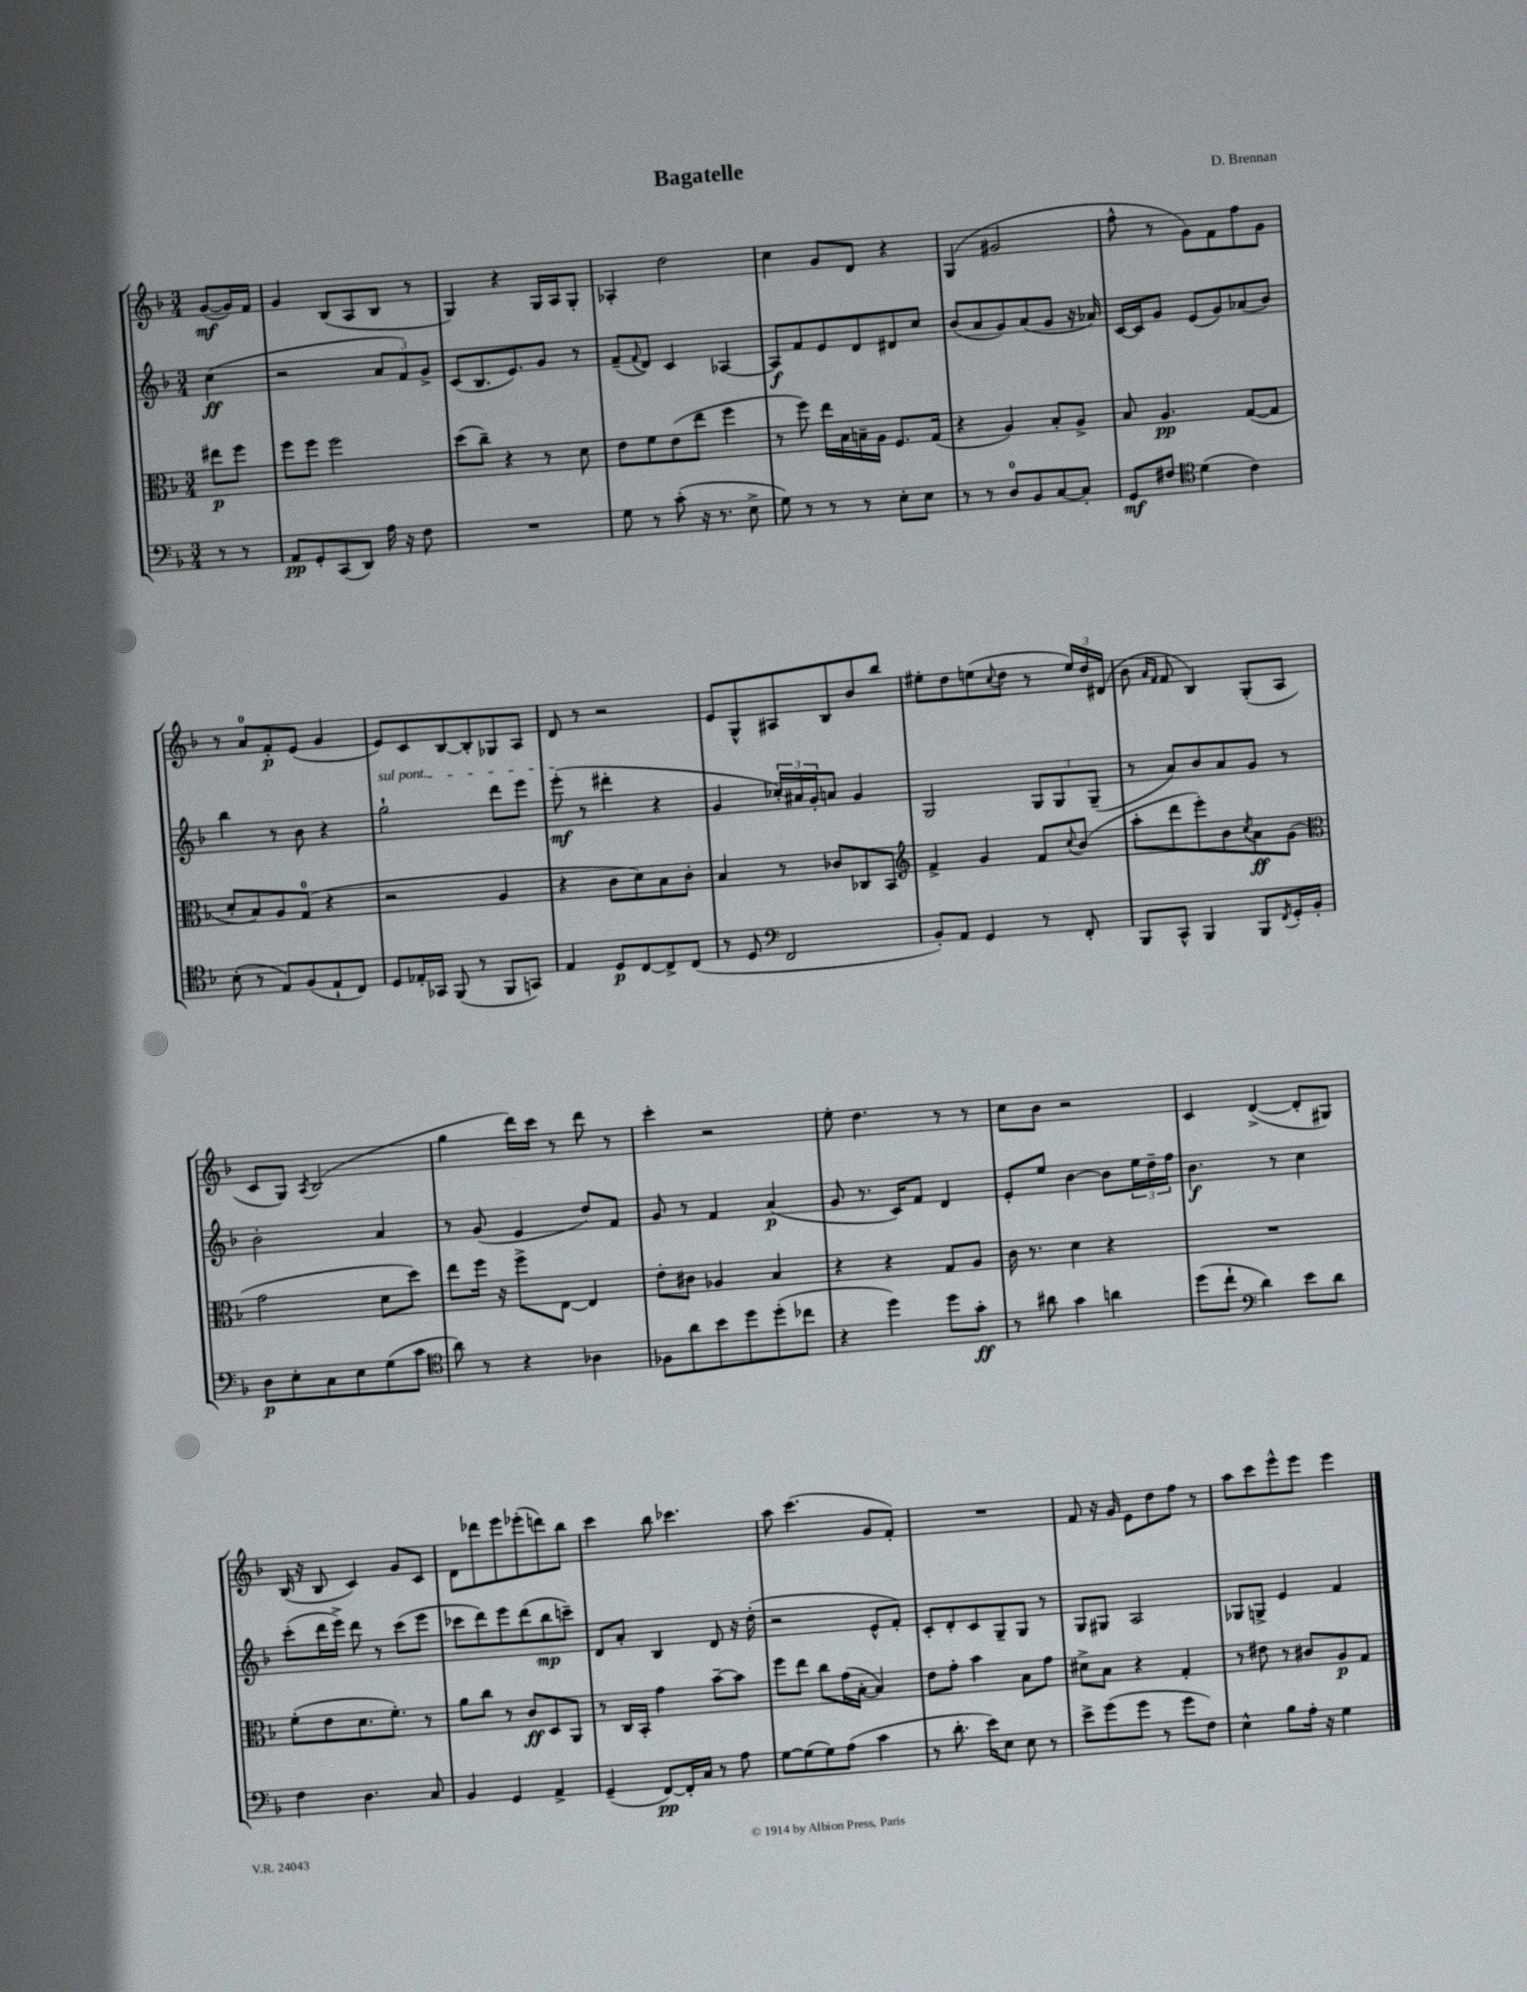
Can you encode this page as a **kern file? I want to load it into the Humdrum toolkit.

**kern	**kern	**kern	**kern
*staff4	*staff3	*staff2	*staff1
*clefF4	*clefC3	*clefG2	*clefG2
*k[b-]	*k[b-]	*k[b-]	*k[b-]
*M3/4	*M3/4	*M3/4	*M3/4
8r	8ee#	(4cc	([8g
8r	8ff	.	16g])
.	.	.	16f
=	=	=	=
8AA	8ff	2r	4g
8GG'	8ff	.	.
(8CC	2ff	.	(8B-
8DD)	.	.	8A
16A	.	12a	8B-
16r	.	.	.
.	.	12f)	.
8F	.	.	8r
.	.	12g^	.
=	=	=	=
2.r	(8dd	(8c	4G)
.	8cc~)	8.B-	.
.	4r	.	4r
.	.	8.e)	.
.	8r	8g	16G
.	.	.	16A
.	8d	8r	8G'
=	=	=	=
8G	8e	(8f~	4A-'
.	.	8qqf	.
8r	8f	8d)	.
(8c'	(8e	4c	2dd
16r	8ee	.	.
8.r	.	.	.
.	4ff	[4A-	.
8E^	.	.	.
=	=	=	=
8G)	8r	8A-]	4cc
8r	8ff)	8f	.
8r	16ee	8e	8g
.	16B-	.	.
8r	16B~	8d	8d
.	16A	.	.
8E'	8.F	8d#	4r
8E	.	8cc	.
.	(16G	.	.
=	=	=	=
8r	4r	(8b-	(4G
8r	.	8a	.
8D	4A)	8g)	2g#
8BB-	.	(8a	.
[8C	8B-'	8g	.
8C']	8A^	16r	.
.	.	16a-)	.
=	=	=	=
8GG	8B-	[16c	8ff^^
.	.	16c]	.
8F#	4.A	8g	8r
*clefC4	*	*	*
(4d	.	(8e	8g)
.	.	8g)	8f
4c)	([8G	(8a-	8ff
.	8G]	8b-)	8g
=	=	=	=
(8B-'	8d'	4bb-	8r
8r	8B-)	.	8a
8E)	8A	8r	8f'
(8F	(8G	8b-	(8e
8E`	4r	4r	4g
8C)	.	.	.
=	=	=	=
8D	2r	2gg`	8e)
16E-'	.	.	8c
16GG-	.	.	.
(8FF	.	.	[8B-
8r	.	.	8B-']
8FF	4A	8ddd	8G-
8GG)	.	8eee	8A
=	=	=	=
4E	4r	(8eee'	8d
.	.	8r	8r
8D	8c	4ddd#'	2r
[8C	8d)	.	.
8C^]	8B-	4r	.
(8C	8c'	.	.
=	=	=	=
8r	4B-	4g	8e
8D	.	.	8G^^
*clefF4	*	*	*
2FF	8r	24cc-')	8A#
.	.	24a#	.
.	.	24g'	.
.	8c-	8a	8B-
.	8C-	4g	8b-
.	8BB-	.	8bb-
=	=	=	=
*	*clefG2	*	*
8BB-')	4f^	2G	8ee#'
8AA	.	.	8dd
4GG	4g	.	(8ee
.	.	.	8qqcc
.	.	.	8dd
8r	8f	12G	8r
.	.	12G	.
.	8qqcc	.	.
8FF'	(8b-	.	24ee)
.	.	(12G~	24dd
.	.	.	(24d#
=	=	=	=
8BBB-	8aa'	8r	8b-
.	.	.	16qqa
.	.	.	16qqf
8CC^^	8ddd	8a)	8f
4BBB-	8eee')	8b-	4B-)
.	8b-	8a	.
.	8qcc	.	.
8BBB-	8a	8g	(8G'
8qFF	.	.	.
16GG'	(8g	8r	8A
16BB-'	.	.	.
=	=	=	=
*	*clefC3	*	*
8D	2g	2b-'	8c
8E'	.	.	8G)
.	.	.	8qA
8C	.	.	(2B-
8E	.	.	.
(8G	8d	4a	.
8c	8dd)	.	.
=	=	=	=
*clefC4	*	*	*
8a)	8ee	8r	4gg
8r	16ff	(8g	.
.	16r	.	.
4r	8ff^	4e	16ddd)
.	.	.	16ccc
.	[8E	.	8r
4A-	4E]	8dd)	8ddd
.	.	8f	8r
=	=	=	=
8F-	8e'	8g	4ccc'
8a	8c#	8r	.
8b-	4A-	4f	2r
8dd	.	.	.
(8dd'	4B-	(4a	.
8cc-	.	.	.
=	=	=	=
4r	4r	8g	8ee'
.	.	8.r	4.dd
4dd)	4r	.	.
.	.	16c)	.
.	.	8f	.
8dd	8G	4d	8r
8g'	8A	.	8r
=	=	=	=
8r	16c	8e'	8cc
.	8.r	.	.
8a#	.	8ee	8b-
4g	4d	[4b-	2r
4a	4r	8b-]	.
.	.	24ee	.
.	.	24dd~	.
.	.	24ff	.
=	=	=	=
(8dd	2.r	4.b-	4c
8cc`	.	.	.
*clefF4	*	*	*
4d)	.	.	([4d^
.	.	8r	.
8e	.	4cc	8d']
8d	.	.	8G#)
=	=	=	=
4F	(8f'	(8ccc'	(16B-
.	.	.	16r
.	8e	16ddd	8B-
.	.	16eee^)	.
4.D	8.d	8ddd	4c)
.	.	8r	.
.	8.f')	.	.
.	.	(8ccc	8g
8C	8r	8eee	8c
=	=	=	=
4BB-	8a	8ccc-	8d
.	8cc	8ddd)	8ddd-
4GG	8r	8eee	8eee
.	8c	(8ddd	(8eee-'
4AA^	8D	8bb-	8ddd)
.	8AA	8ccc~)	8bb-
=	=	=	=
(4GG~	8r	8d	4ccc
.	16C	8a'	.
.	16BB-'	.	.
[8FF)	4g	4B-	8bb-
16FF']	.	.	4.ccc-
16C	.	.	.
8r	[8b-~	8d	.
8A	8b-]	16r	.
.	.	(16dd'	.
=	=	=	=
[8G	8ff	2r	8aa
(8G]	8ee	.	(4.ccc
8G)	8cc	.	.
(8A	(16g	.	.
.	[16B-'	.	.
4c	4B-])	8e^^	8g
.	.	8f')	8f')
=	=	=	=
8r	8e	8c'	2.r
8.d'	8g'	8d'	.
.	4b-	8c	.
16e)	.	.	.
8E	.	8G~	.
8E	8B-	8G	.
8r	8g	8r	.
=	=	=	=
8e^	8d#^	8G	8f
(8g	8B-	8G#	16r
.	.	.	16g
8g	4r	2A	8e
8r	.	.	8dd
8g	4G'	.	8ff
8F)	.	.	8r
=	=	=	=
4E^^	8r	8G-	8aa
.	8e#	8G^	8ccc
8B-	8r	4e	8eee^^
16A'	8c#	.	8eee
16r	.	.	.
4G	8A	4f	4eee
.	8G	.	.
==	==	==	==
*-	*-	*-	*-
